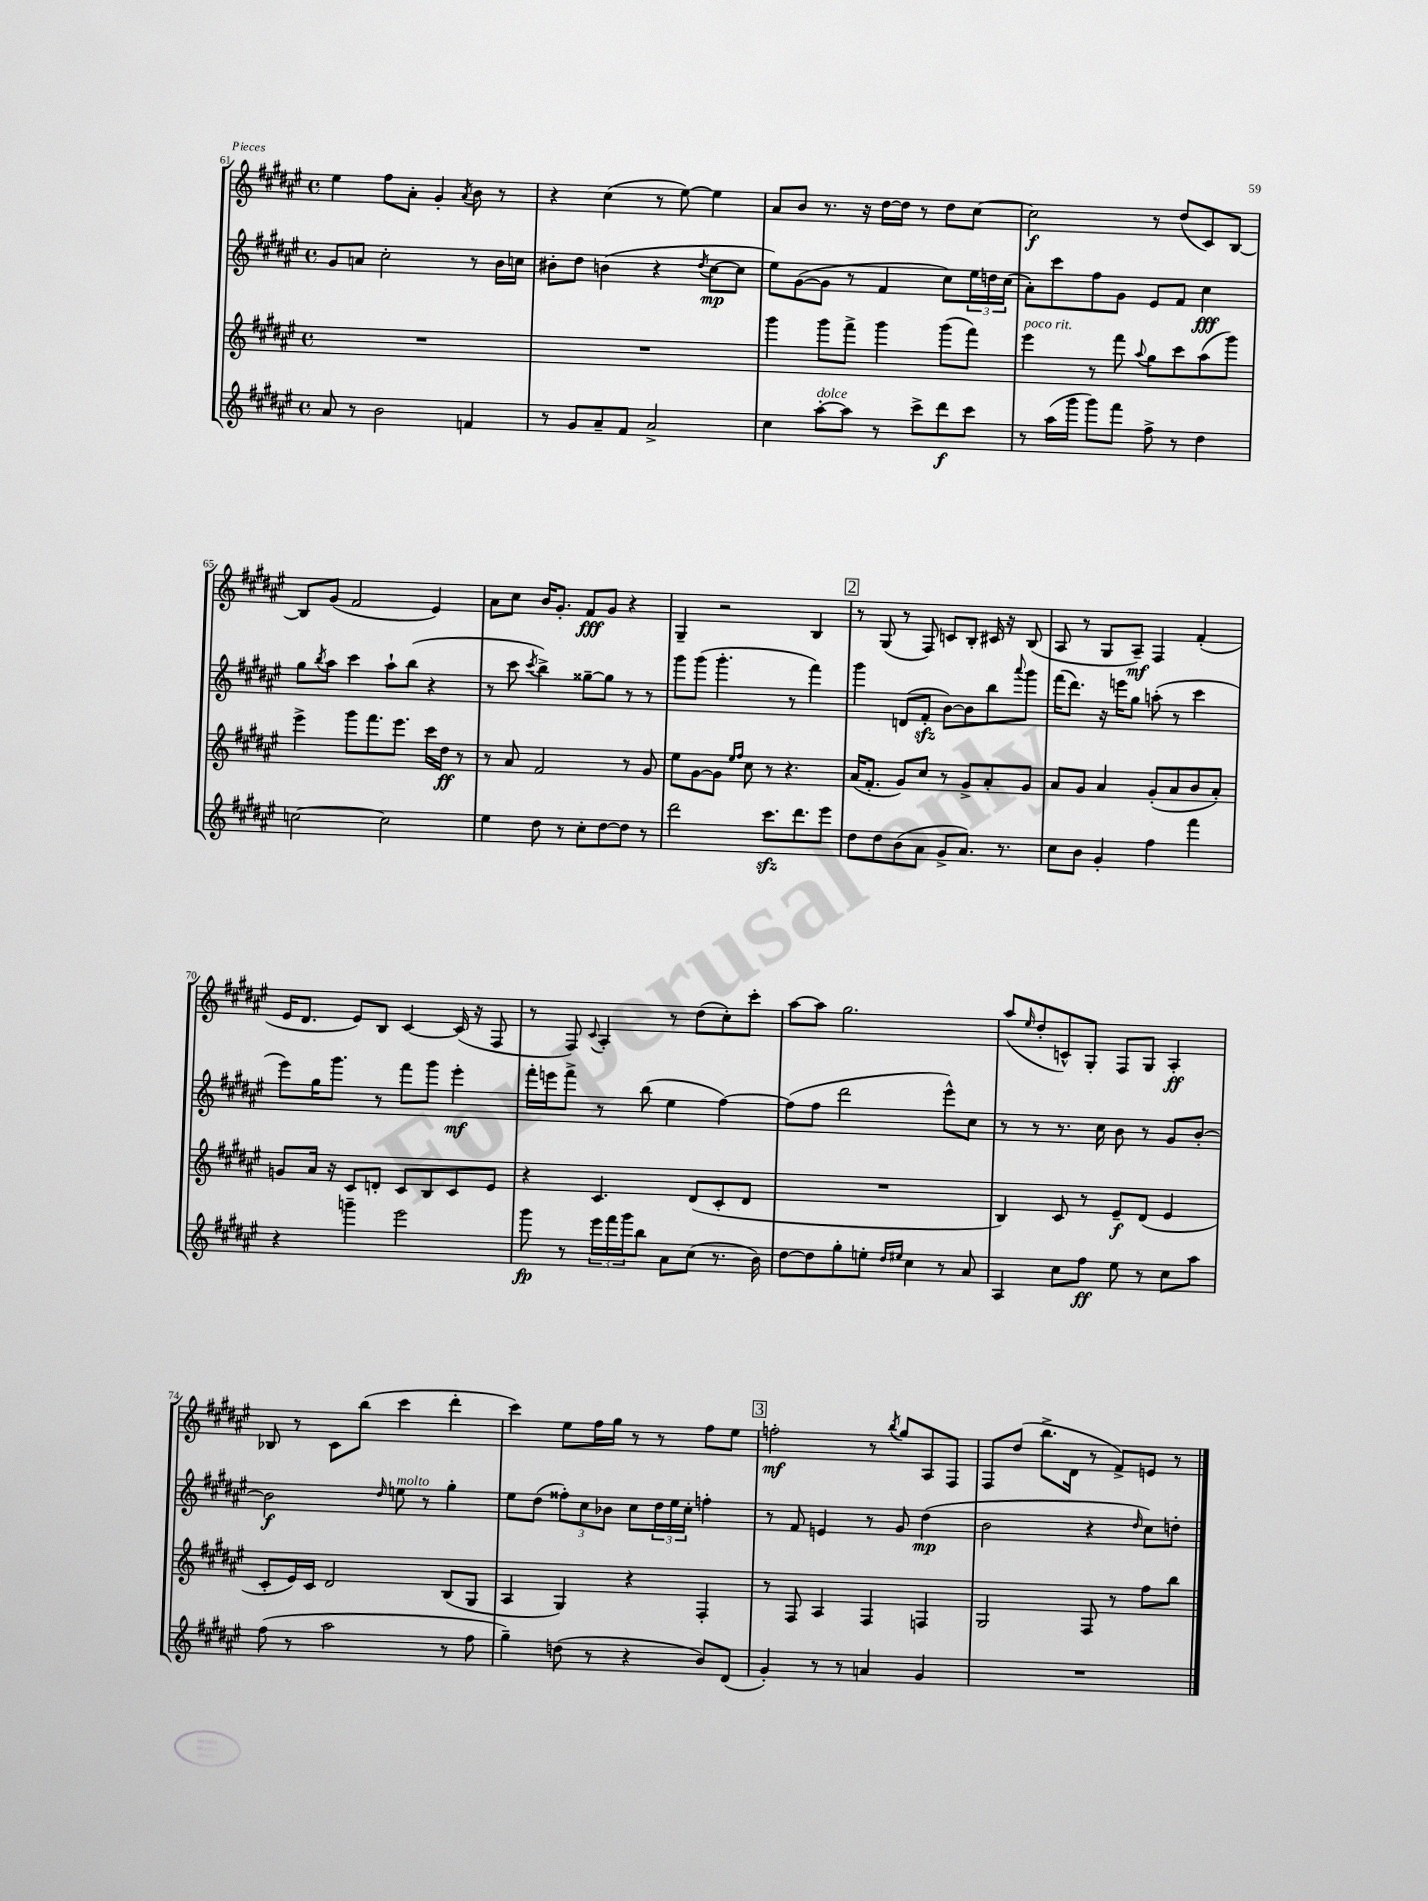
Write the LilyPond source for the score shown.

<<
\new StaffGroup <<
\new Staff = "s0" {
    \clef treble \key fis \major \defaultTimeSignature \time 4/4
    eis''4 fis''8 ais'8-. gis'4-. \acciaccatura { ais'8 } b'8 r8 |
    r4 cis''4( r8 eis''8~) eis''4 |
    ais'8 b'8 r8. r16 dis''16~ dis''16 r8 dis''8 cis''8~ |
    cis''2\f r8 dis''8( cis'8) b8~ |
    b8 gis'8( fis'2 eis'4) |
    ais'8 cis''8 b'16 gis'8.-. fis'8\fff gis'8 r4 |
    gis4-- r2 b4 |
    \mark \markup { \box "2" } r8 gis8( r8 fis8) c'8 b8-. cis'16 r16 b8( |
    ais8 r8 gis8 ais8--\mf) fis4 fis'4-.( |
    eis'16 dis'8. eis'8) b8 cis'4~ cis'16( r16 fis8 |
    r8 fis8) \appoggiatura { cis'8 } ais4-. r8 dis''8( cis''8-.) cis'''8-. |
    ais''8~ ais''8 gis''2. |
    ais''8( \grace { eis''16 } dis''8-. c'8-^) gis8-. fis8 gis8 ais4-.\ff |
    bes8 r8 cis'8 b''8( cis'''4 dis'''4-. |
    cis'''4) eis''8 fis''16 gis''16 r8 r8 fis''8 eis''8 |
    \mark \markup { \box "3" } f''2-.\mf r8 \acciaccatura { b''8 } gis''8 ais8 fis8 |
    fis8 dis''8( b''8.-> dis'16 r8 fis'8->) e'8 r8 \bar "|." |
}
\new Staff = "s1" {
    \clef treble \key fis \major \defaultTimeSignature \time 4/4
    gis'8 a'8 cis''2-. r8 b'16 c''16 |
    bis'8-. dis''8 b'4( r4 \acciaccatura { dis''8 } cis''8~\mp cis''8 |
    eis''8) gis'8~( gis'8 r8 fis'4 cis''8) \tuplet 3/2 { eis''16 d''16 cis''16( } |
    ais'8-.) cis'''8 fis''8 gis'8 eis'8 fis'8 cis''4\fff |
    gis''8 \acciaccatura { b''8 } ais''8 cis'''4 ais''8-! b''8( r4 |
    r8 cis'''8 \acciaccatura { cis'''8 } b''4->) gisis''8~-- gisis''8 r8 r8 |
    gis'''8 gis'''8( gis'''4.-. r8 fis'''4) |
    \mark \markup { \box "2" } gis'''4 d'8( fis'8-.\sfz b'8~) b'8 b''8 \appoggiatura { ais'''8 } gis'''8 |
    fis'''16( dis'''8.) r16 e'''16 gis''8 a''8-.( r8 cis'''4 |
    eis'''8) gis''16 gis'''8. r8 fis'''8 gis'''8 eis'''4-.\mf |
    fis'''16-. e'''16 fis'''8-> r8 b''8( eis''4 fis''4~) |
    fis''8( fis''8 dis'''2 eis'''8-^) cis''8 |
    r8 r8 r8. cis''16 b'8 r8 gis'8 b'8~-. |
    b'2\f \grace { dis''16 } e''8^\markup { \italic "molto" } r8 gis''4-. |
    eis''8 dis''8( \tuplet 3/2 { fisis''8-.) cis''8 bes'8 } cis''8 \tuplet 3/2 { dis''16 eis''16 cis''16-. } f''4-. |
    \mark \markup { \box "3" } r8 fis'8 e'4 r8 gis'8 dis''4\mp( |
    b'2 r4 \grace { dis''16 } cis''8) d''8-. \bar "|." |
}
\new Staff = "s2" {
    \clef treble \key fis \major \defaultTimeSignature \time 4/4
    R1 |
    R1 |
    gis'''4 gis'''8 fis'''8-> gis'''4 gis'''8( fis'''8) |
    eis'''4^\markup { \italic "poco rit." } r8 fis'''8 \appoggiatura { ais''8 } gis''8 cis'''8 ais''8( gis'''8) |
    eis'''4-> gis'''8 fis'''8. eis'''8. cis'''16 dis''16\ff r8 |
    r8 ais'8 fis'2 r8 gis'8 |
    eis''8 gis'8~ gis'8 \grace { eis''16 fis''16 } cis''8 r8 r4. |
    \mark \markup { \box "2" } ais'16( fis'8.-. gis'8) cis''8 r8 gis'8-> ais'8-. gis'8 |
    ais'8 gis'8 ais'4 gis'8-.( ais'8 b'8 ais'8-.) |
    g'8 ais'16 r16 cis'8 d'8-. cis'8 b8 cis'8 eis'8 |
    r4 cis'4. dis'8( cis'8-. dis'8 |
    R1 |
    b4) cis'8 r8 eis'8--\f dis'8( eis'4 |
    cis'8-. eis'16) cis'16 dis'2 b8( gis8 |
    ais4 gis4) r4 fis4-. |
    \mark \markup { \box "3" } r8 fis8 ais4 fis4 f4 |
    gis2 fis8 r8 fis''8 b''8 \bar "|." |
}
\new Staff = "s3" {
    \clef treble \key fis \major \defaultTimeSignature \time 4/4
    ais'8 r8 b'2 f'4 |
    r8 gis'8 ais'8-- fis'8 ais'2-> |
    cis''4 ais''8~-.^\markup { \italic "dolce" } ais''8 r8 cis'''8-> dis'''8\f cis'''8 |
    r8 ais''16( gis'''16 gis'''8) fis'''8 fis''8-> r8 dis''4 |
    c''2~ c''2 |
    eis''4 dis''8 r8 cis''8-. dis''8~ dis''8 r8 |
    dis'''2 cis'''8.\sfz dis'''8. eis'''8 |
    \mark \markup { \box "2" } dis''8 dis''8 b'8( ais'8 gis'8-> ais'8.) r8. |
    cis''8 b'8 gis'4-. fis''4 fis'''4 |
    r4 g'''4-- eis'''2 |
    gis'''8\fp r8 \tuplet 3/2 { eis'''16 fis'''16 gis'''16 } b''8 ais'8 cis''8( r8. b'16) |
    dis''8~ dis''8 gis''8-. e''8-. \grace { dis''16 eis''16 } cis''4 r8 ais'8 |
    ais4 cis''8 fis''8\ff eis''8 r8 cis''8 ais''8 |
    fis''8( r8 ais''2 r8 fis''8 |
    gis''4--) d''8( r8 r4 b'8) dis'8( |
    \mark \markup { \box "3" } gis'4-.) r8 r8 a'4 gis'4 |
    R1 \bar "|." |
}
>>
>>
\layout { \context { \Score currentBarNumber = #61 } }
